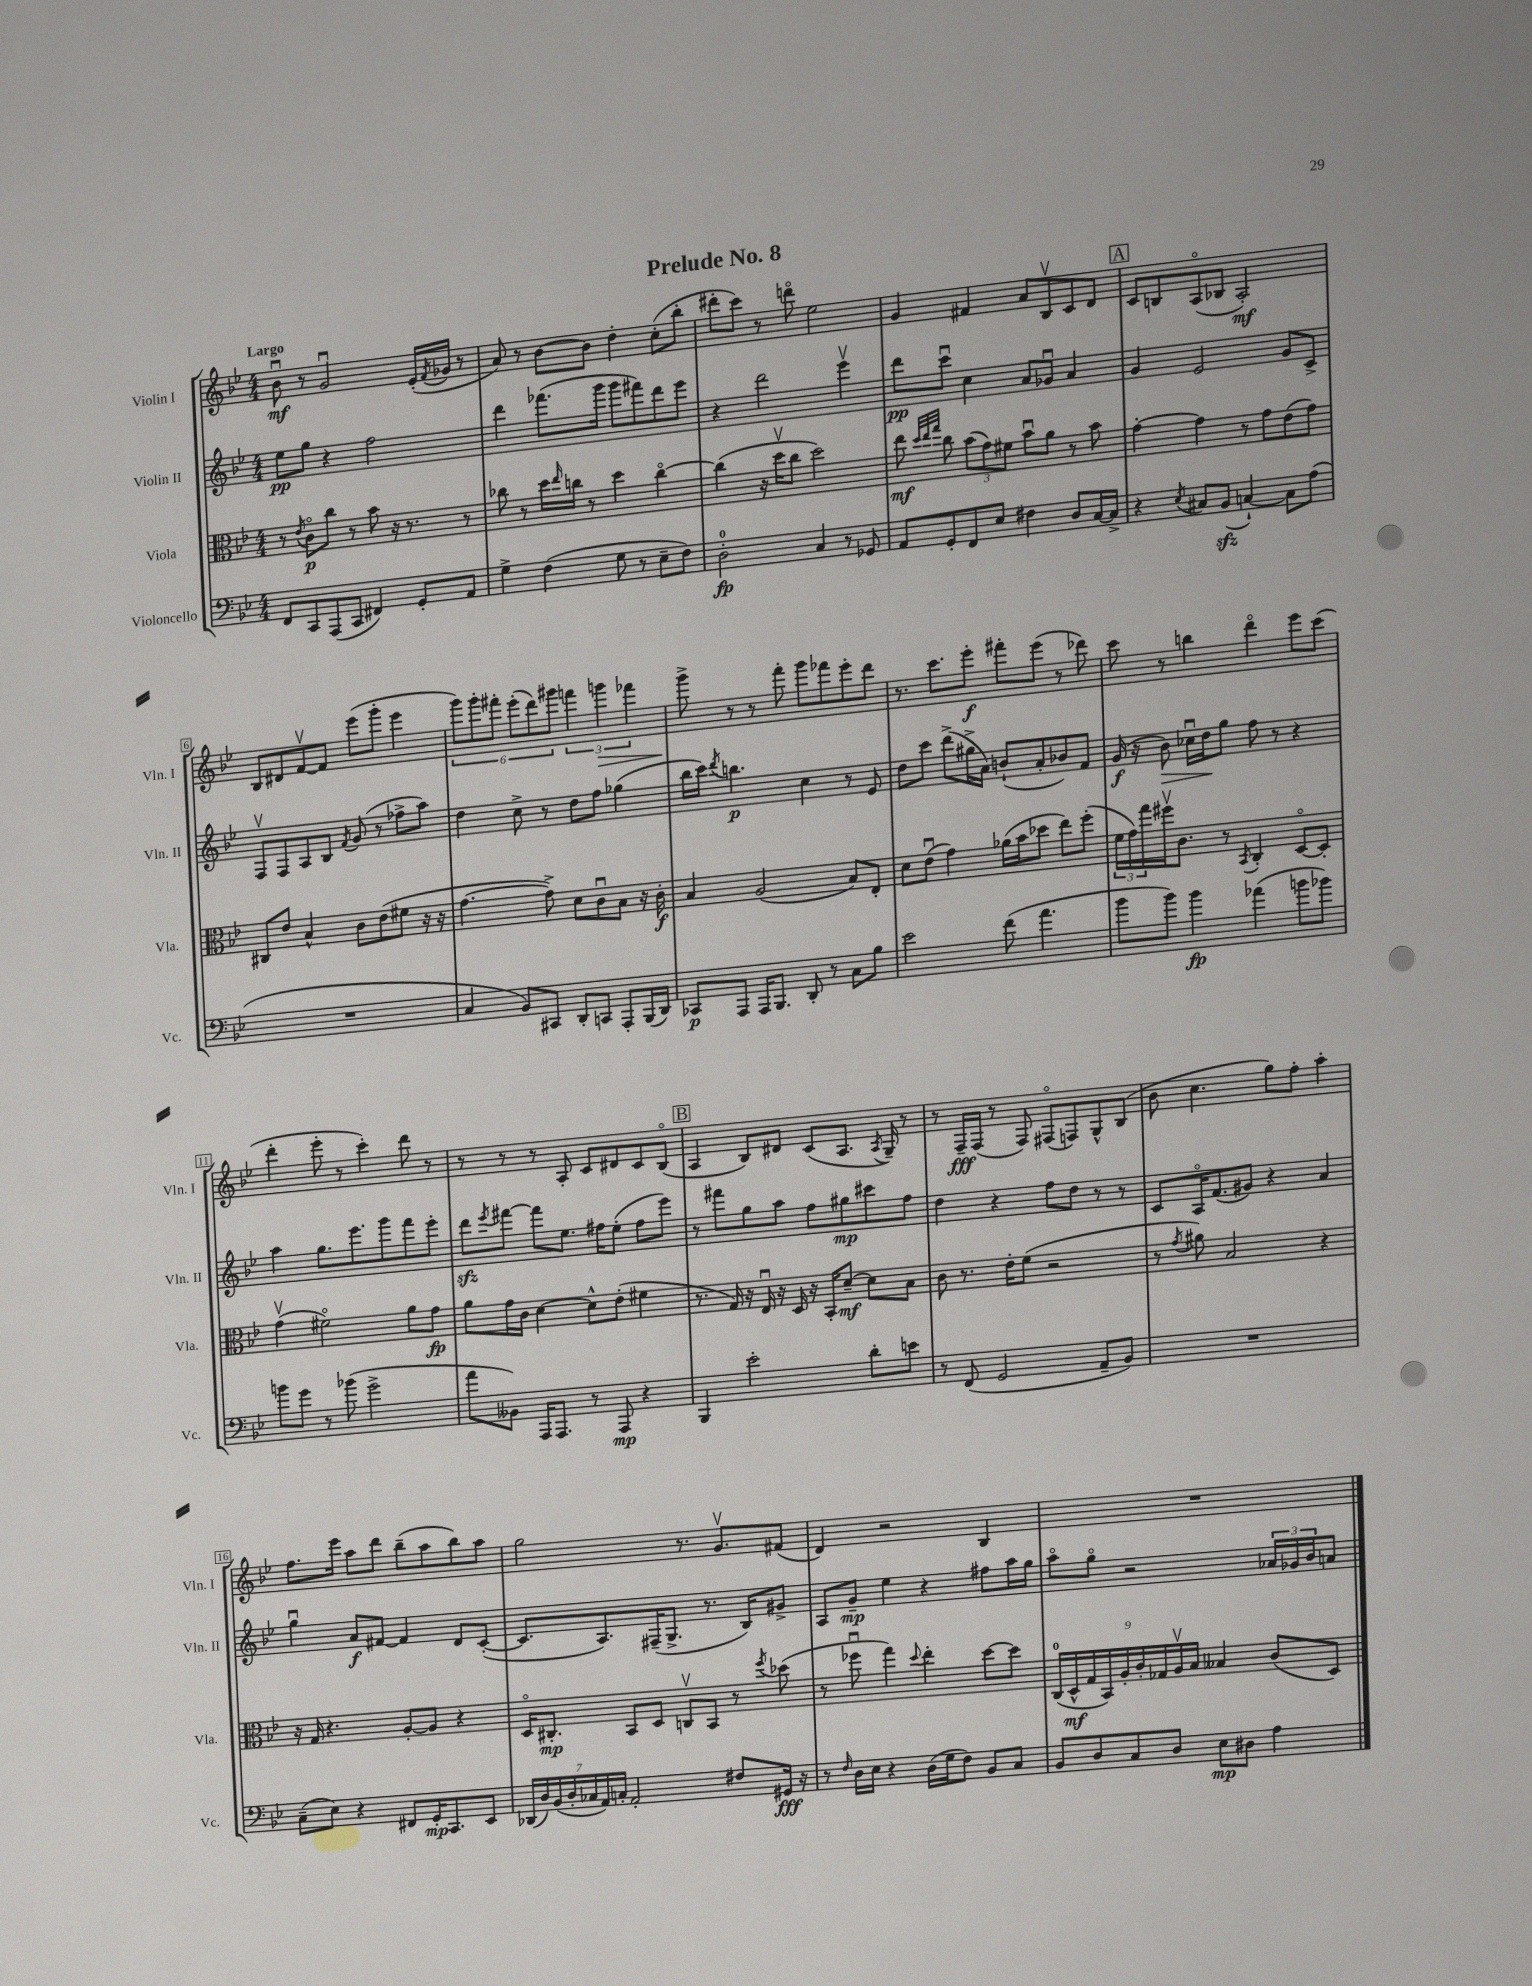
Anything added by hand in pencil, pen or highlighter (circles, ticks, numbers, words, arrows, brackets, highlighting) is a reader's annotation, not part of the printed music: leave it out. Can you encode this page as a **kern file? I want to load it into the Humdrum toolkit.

**kern	**kern	**kern	**kern
*staff4	*staff3	*staff2	*staff1
*clefF4	*clefC3	*clefG2	*clefG2
*k[b-e-]	*k[b-e-]	*k[b-e-]	*k[b-e-]
*M4/4	*M4/4	*M4/4	*M4/4
8FF	8r	8ee-	8b-u
.	8qe-	.	.
8CC	8co	8gg	8r
(8AAA	8cc	4r	2gu
8CC	8r	.	.
4FF#)	8b-	2ff	.
.	16r	.	.
.	8.r	.	.
8GG'	.	.	(16e-'
.	.	.	8qf
.	.	.	16g-
8AA	8r	.	8r
=	=	=	=
4G^	8cc-	4ddd	8a)
.	8r	.	8r
(4F	16dd	(8.fff-	[8b-
.	16qqee-	.	.
.	16cc	.	.
.	8r	.	8b-]
.	.	16ggg	.
8G	4dd	8ggg	4dd'
8r	.	8fff#)	.
8E-~	[4cco	8ddd	(8cc'
8F)	.	8eee-	8bb-'
=	=	=	=
2D'	(4cc]	4r	8ddd#'
.	.	.	8ccc)
.	16r	2ddd	8r
.	16ddv	.	.
.	8cc	.	8dddo
4C	2dd)	.	2ee-
8r	.	4eee-v	.
8GG-	.	.	.
=	=	=	=
8AA	8ee-	8ddd	4g
.	32qqdd	.	.
.	32qqee-	.	.
.	32qqgg	.	.
8GG'	8cc	8cccu	.
8FF	(12b-	4cc	4f#
.	12g)	.	.
8E-	.	.	.
.	12f#	.	.
4F#	8b-u	8a	8a
.	8a	8g-u	8B-v
8D	8r	4a	8c
[16C	8b-	.	8d
16C^]	.	.	.
=	=	=	=
4r	[4g'	4g	8c
.	.	.	8B
8qE-	.	.	.
8C#	4g]	2e-	(8Ao
(8BB-	.	.	8B-
[4C`)	8r	.	2A')
.	8g	.	.
8C]	(8e-	8g	.
(8A	8g)	8c^	.
=	=	=	=
1r	8C#	8Fv	8B-
.	8e-	8F	8d#
.	4B-^^	8A	[8fv
.	.	8B-	8f]
.	.	8qf	.
.	8c	(8g	(8eee-
.	(8e-	8r	8ggg'
.	8f#	8ff-^	4eee-
.	16r	8aa)	.
.	16r	.	.
=	=	=	=
4C	[4.g	4dd	12ggg)
.	.	.	12ggg'
.	.	.	12fff#'
8BB-)	.	8cc^	(12eee-'
.	.	.	12ddd)
8CC#	8g^])	8r	.
.	.	.	12ggg#
8DD'	8d	8dd	6fff
8CC	8cu	8ff	.
.	.	.	6ggg
8AAA'	8B-	(4gg-	.
.	.	.	6fff-
(16BBB-	16r	.	.
16DD)	16c'	.	.
=	=	=	=
8CC-	4B-	16bb-	8ggg^
.	.	16ccc)	.
.	.	8qddd	.
8AAA	.	4.bb	8r
16AAA	(2A	.	8r
8.BBB-	.	.	.
.	.	.	8fff'
8DD'	.	4cc	8ggg
8r	.	.	8fff-
8C	8B-)	8r	8eee-'
8B-	8E-'	8e-	8ddd
=	=	=	=
2e-	8d	8dd	8.r
.	(8e-u	8ccc	.
.	.	.	8.ccc
.	4g)	(8ddd^	.
.	.	16gg#^	8eee-'
.	.	16a)	.
(8f	(16a-	(8b`	8fff#'
.	16b-	.	.
4.a	8dd-	8a'	(8eee-
.	8ee-)	8b-)	8r
.	(8ff'	8f	8ddd-)
=	=	=	=
8b-	24f	(16g	8ccc
.	24g)	.	.
.	.	16r	.
.	24gg	.	.
8b-)	16ff#v	8b-)	8r
.	8.c	.	.
4b-	.	16cc-u	4bb
.	.	16dd	.
.	8r	8gg	.
.	8qBB-	.	.
(4a-	4C'	8ff	4dddo
.	.	8r	.
8b	[8Do	4r	8eee-
8b-)	8D']	.	(8ccc
=	=	=	=
8b	(4gv	4aa	4ddd'
8g	.	.	.
8r	2f#o)	8.gg	8eee-'
(8b-	.	.	8r
.	.	8.eee-	.
2g^	.	.	4ccc')
.	.	8ggg	.
.	8a	8fff	8ddd
.	8g	8eee-'	8r
=	=	=	=
8a	8a	8ddd	8r
.	.	8qeee-	.
8BB--)	16g	[8fff#	8r
.	16c	.	.
16AAA	[4d	8fff#]	8r
8.AAA	.	.	.
.	.	8.ee-	8A'
8r	8d^^]	.	8c
.	.	16ff#	.
8AAA	(8e-'	(8ee-'	8d#
4r	4f#	8ff#	8c
.	.	8eee-)	(8B-o
=	=	=	=
4BBB-	8.r	8r	4A
.	.	8fff#	.
.	16G)	.	.
2e-'	16r	8gg	8B-)
.	16E-u	.	.
.	16r	8aa	8d#
.	16D	.	.
.	16r	8ff	(8c
.	16BB-'	.	.
.	[8d~	8gg#	8.A
8d'	8d]	8ccc#	.
.	.	.	8qA
.	.	.	16G~)
8e	8B-	8ff	8r
=	=	=	=
8r	8c	4dd	8r
(8FF	8.r	.	16F~
.	.	.	(16F
2GG	.	4r	8r
.	16e-'	.	.
.	(8f	.	8F)
.	2r	8ff	(8F#o
.	.	8dd	8F)
8AA~	.	8r	8G^^
8BB-)	.	8r	(8B-
=	=	=	=
1r	8r	8c	8b-
.	8qg	.	.
.	8a#)	16Ao	4.cc
.	.	(8.f	.
.	2B-	.	.
.	.	8g#)	.
.	.	4r	8gg)
.	.	.	8ff'
.	4r	4a	4aa'
=	=	=	=
(8C~	16r	4ggu	8.ff
.	16G	.	.
8E-)	4.r	.	.
.	.	.	16eee-
4r	.	8a	8aa
.	.	[8f#	8ddd
8FF#	[8A'	4f#]	(8bb-~
16GG'	8A]	.	8aa
8.CC	.	.	.
.	4r	8d	8bb-)
8EE-	.	([8c'	8aa
=	=	=	=
(28DD-	16Do	8.c]	2gg
28D)	.	.	.
.	8.C#'	.	.
(28BB-	.	.	.
28D'	.	.	.
28C-	.	.	.
28AA)	.	.	.
.	.	8.A)	.
28C'	.	.	.
2AA'	8BB-	.	.
.	8D	(16F#~	.
.	.	8.G^	.
.	8Cv	.	8.r
.	8BB-	8.r	.
.	.	.	8.gv
8F#	8r	.	.
.	.	16B-)	.
.	8qff	.	.
16GG#	(8dd-	8g#^	(8f#
16r	.	.	.
=	=	=	=
8r	8r	8A	4d)
16qqF	.	.	.
16D	8ff-u	8g~	.
16E-	.	.	.
4r	4gg)	4ee-	2r
.	8qqdd	.	.
(16D	4ee-'	4r	.
16G	.	.	.
8F)	.	.	.
8BB-	[8dd	8ff#	4B-
8C	8dd]	16aa	.
.	.	16gg	.
=	=	=	=
8BB-	(18C	8aao	1r
.	18D^^	.	.
.	18G	.	.
8D	.	8ggo	.
.	18BB-)	.	.
.	18A'	.	.
8C	.	2r	.
.	18c'	.	.
.	18G-	.	.
8D	.	.	.
.	18Av	.	.
.	18B-	.	.
8E-	4B--	.	.
8D#	.	.	.
4A	(8c	24a-	.
.	.	24g-	.
.	.	24b-	.
.	8D)	8a	.
==	==	==	==
*-	*-	*-	*-
